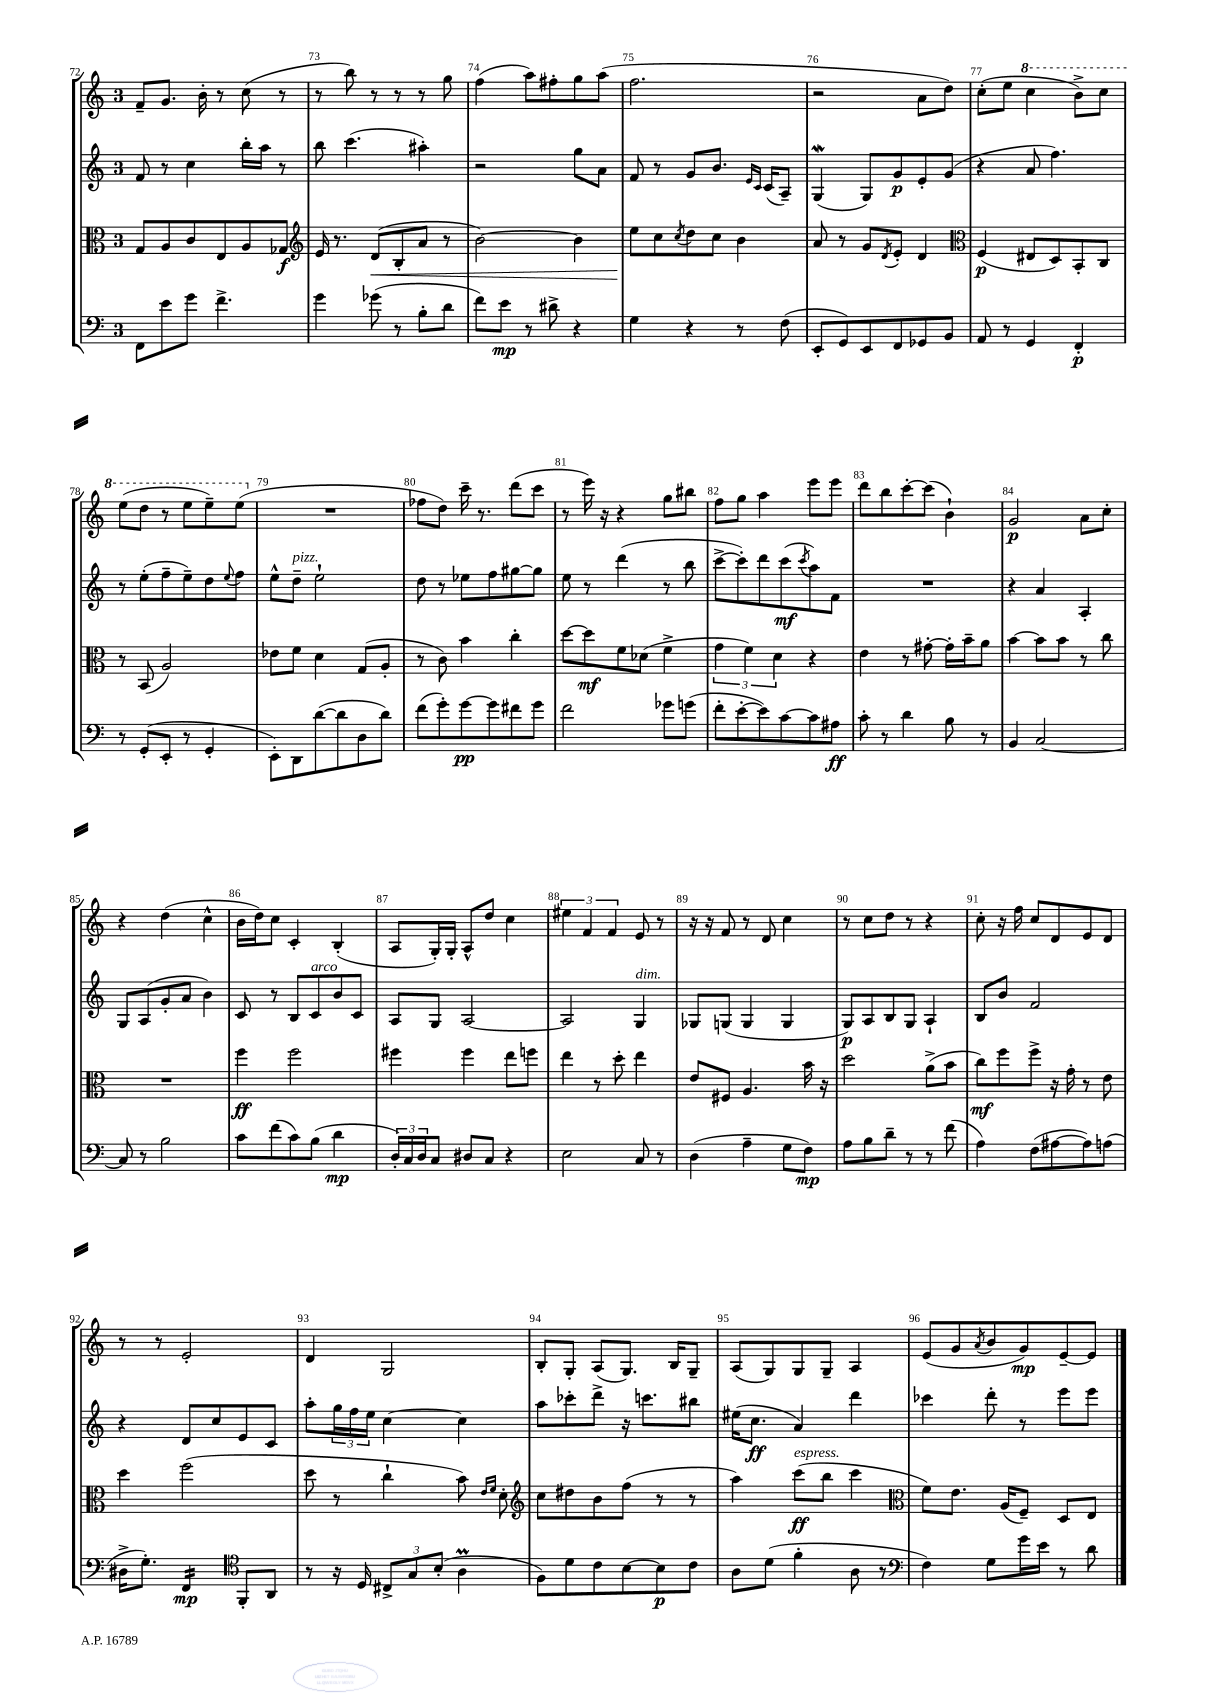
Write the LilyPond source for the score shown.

<<
\new StaffGroup <<
\new Staff = "s0" {
    \clef treble \key c \major \once \override Staff.TimeSignature.style = #'single-digit \time 3/4
    f'8-- g'8. b'16-. r8 c''8( r8 |
    r8 b''8) r8 r8 r8 g''8 |
    f''4( a''8) fis''8-. g''8 a''8( |
    f''2. |
    r2 a'8 d''8) |
    c''8-.( e''8 \ottava #1 c'''4 b''8->) c'''8 |
    e'''8( d'''8 r8 e'''8 e'''8--) e'''8( \ottava #0 |
    R2. |
    fes''8 d''8) c'''16-- r8. d'''8( c'''8 |
    r8 e'''16) r16 r4 g''8 bis''8 |
    f''8 g''8 a''4 e'''8 e'''8 |
    d'''8 b''8 c'''8~-. c'''8( b'4-!) |
    g'2\p a'8 c''8-. |
    r4 d''4( c''4-^ |
    b'16 d''16) c''8 c'4-. b4-.( |
    a8 g16-.) g16-. a8-^ d''8 c''4 |
    \tuplet 3/2 { eis''4 f'4 f'4 } e'8 r8 |
    r16 r16 f'8 r8 d'8 c''4 |
    r8 c''8 d''8 r8 r4 |
    c''8-. r16 f''16 c''8 d'8 e'8 d'8 |
    r8 r8 e'2-. |
    d'4 g2 |
    b8-. g8-. a8( g8.) b16 g8-- |
    a8( g8) g8 g8-- a4 |
    e'8( g'8 \acciaccatura { a'8 } b'8 g'8\mp) e'8~-- e'8 \bar "|." |
}
\new Staff = "s1" {
    \clef treble \key c \major \once \override Staff.TimeSignature.style = #'single-digit \time 3/4
    f'8 r8 c''4 b''16-. a''16 r8 |
    b''8 c'''4.( ais''4-.) |
    r2 g''8 a'8 |
    f'8 r8 g'8 b'8. \grace { e'16 c'16 } c'16( a8--) |
    g4\mordent( g8) g'8\p e'8-. g'8( |
    r4 a'8 f''4.) |
    r8 e''8-.( f''8-- e''8--) d''8 \appoggiatura { e''8 } f''8 |
    e''8-^ d''8--^\markup { \italic "pizz." } e''2-! |
    d''8 r8 ees''8 f''8 gis''8~ gis''8 |
    e''8 r8 d'''4( r8 b''8 |
    c'''8~-> c'''8-.) d'''8 c'''8\mf( \acciaccatura { c'''8 } a''8) f'8 |
    R2. |
    r4 a'4 a4-. |
    g8 a8( g'8-. a'8 b'4) |
    c'8 r8 b8 c'8^\markup { \italic "arco" } b'8 c'8 |
    a8 g8 a2~ |
    a2 g4^\markup { \italic "dim." } |
    ges8 g8( g4 g4 |
    g8\p) a8 b8 g8 a4-! |
    b8 b'8 f'2 |
    r4 d'8 c''8 e'8 c'8 |
    a''8-. \tuplet 3/2 { g''16 f''16 e''16 } c''4~ c''4 |
    a''8 ces'''8-. d'''8-> r16 c'''8. bis''8 |
    eis''16( c''8.\ff a'4) d'''4 |
    ces'''4 d'''8-. r8 e'''8 e'''8 \bar "|." |
}
\new Staff = "s2" {
    \clef alto \key c \major \once \override Staff.TimeSignature.style = #'single-digit \time 3/4
    g8 a8 c'8 e8 a8 ges8\f |
    \clef treble e'16 r8. d'8\<( b8-. a'8 r8 |
    b'2~) b'4 |
    e''8\! c''8 \acciaccatura { c''8 } d''8 c''8 b'4 |
    a'8 r8 g'8 \acciaccatura { d'8 } e'8-. d'4 |
    \clef alto f4\p( eis8 d8) b,8-. c8 |
    r8 b,8( a2) |
    ees'8 f'8 d'4 g8( a8-. |
    r8 c'8) b'4 c''4-. |
    d''8~ d''8\mf f'8 des'8( f'4-> |
    \tuplet 3/2 { g'4 f'4) d'4 } r4 |
    e'4 r8 gis'8~-. gis'16-. b'16-- a'8 |
    b'4~ b'8 b'8 r8 c''8 |
    R2. |
    f''4\ff f''2 |
    fis''4 fis''4 e''8 f''8 |
    e''4 r8 d''8-. e''4 |
    e'8 fis8 a4. b'16 r16 |
    d''2 a'8->( b'8 |
    c''8\mf) f''8 f''8-> r16 g'16-. r8 e'8 |
    d''4 f''2( |
    d''8 r8 c''4-! b'8) \grace { e'16 f'16 } d'8-. |
    \clef treble c''8 dis''8 b'8 f''8( r8 r8 |
    a''4) c'''8\ff^\markup { \italic "espress." }( b''8 c'''4 |
    \clef alto f'8) e'8. a16( f8--) d8 e8 \bar "|." |
}
\new Staff = "s3" {
    \clef bass \key c \major \once \override Staff.TimeSignature.style = #'single-digit \time 3/4
    f,8 e'8 g'8 f'4.-> |
    g'4 ges'8( r8 b8-. d'8 |
    f'8) e'8\mp r8 dis'8-> r4 |
    g4 r4 r8 f8( |
    e,8-. g,8) e,8 f,8 ges,8 b,8 |
    a,8 r8 g,4 f,4-.\p |
    r8 g,8-.( e,8-. r8 g,4-. |
    e,8-.) d,8 d'8~( d'8 d8 d'8) |
    f'8( g'8-.) g'8~\pp g'8 fis'8 g'8 |
    f'2 ges'8 g'8( |
    f'8-. e'8~-. e'8) c'8~ c'8 ais8\ff |
    c'8-. r8 d'4 b8 r8 |
    b,4 c2~ |
    c8 r8 b2 |
    c'8 f'8( c'8) b8( d'4\mp |
    \tuplet 3/2 { d16-.) c16 d16 } c8 dis8 c8 r4 |
    e2 c8 r8 |
    d4( a4-- g8 f8\mp) |
    a8 b8 d'8-- r8 r8 f'8( |
    a4) f8( ais8~ ais8) a8( |
    dis16-> g8.-.) f,4:16\mp \clef tenor f,8-. a,8 |
    r8 r16 d16 \tuplet 3/2 { cis8-> g8 b8-.( } a4\prall |
    f8) d'8 c'8 b8~ b8\p c'8 |
    a8 d'8( f'4-. a8 r8 |
    \clef bass f4) g8 g'16 e'16 r8 d'8 \bar "|." |
}
>>
>>
\layout { \context { \Score currentBarNumber = #72 \override BarNumber.break-visibility = ##(#f #t #t) barNumberVisibility = #all-bar-numbers-visible } }
